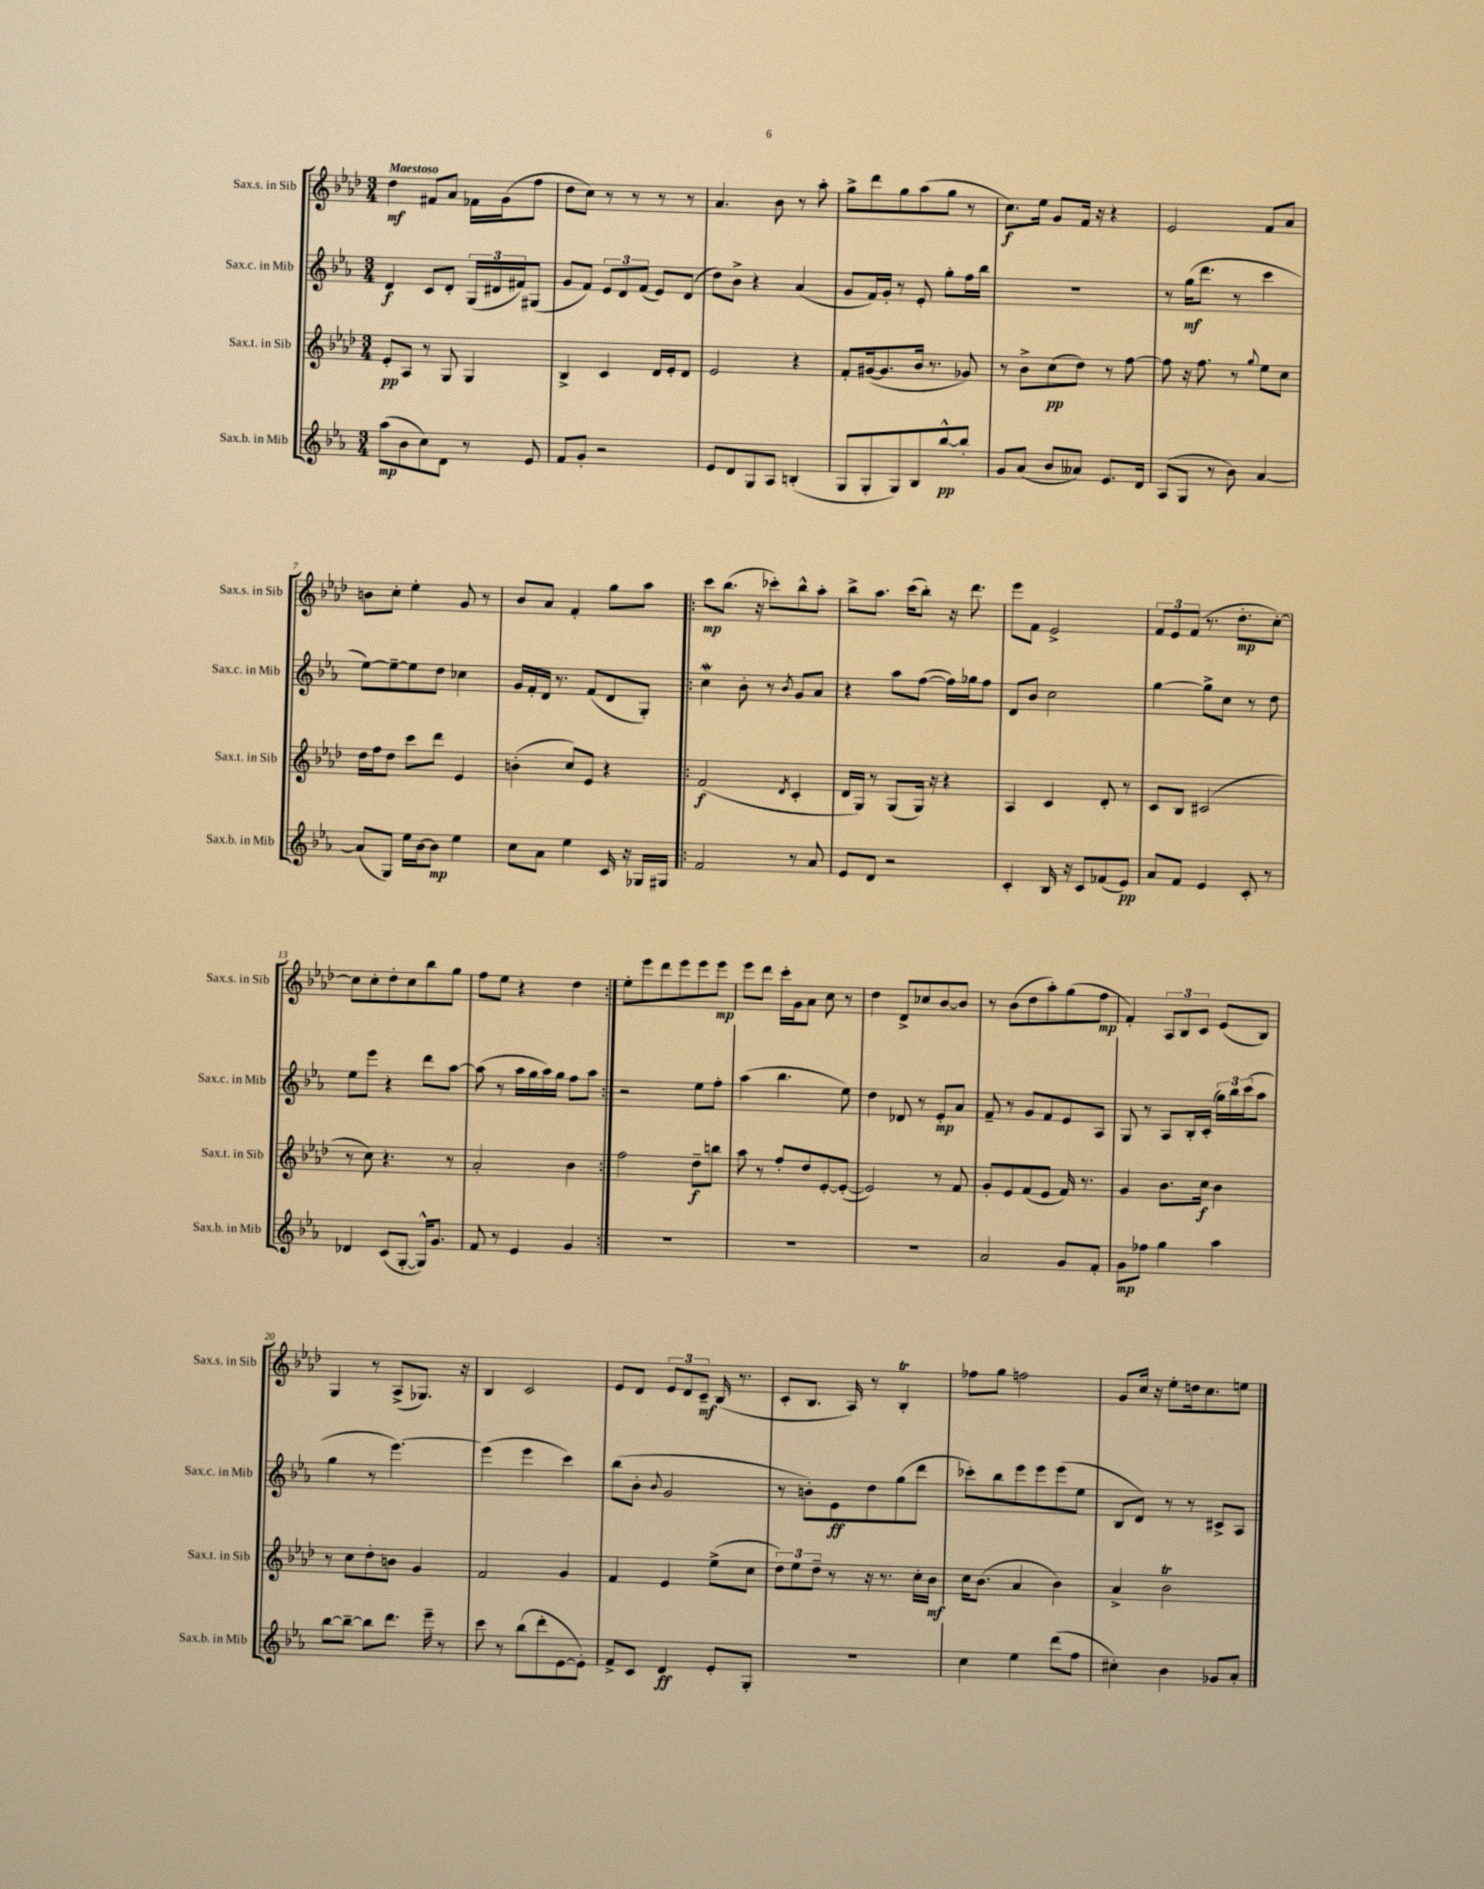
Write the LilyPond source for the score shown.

<<
\new StaffGroup <<
\new Staff = "s0" \with { instrumentName = "Sax.s. in Sib" shortInstrumentName = "Sax.s. in Sib" } {
    \clef treble \key aes \major \numericTimeSignature \time 3/4 \tempo "Maestoso"
    des''4\mf fis'8 aes'8 fes'16 g'16( f''8 |
    des''8 c''8) r8 r8 r8 r8 |
    aes'4. bes'8 r8 aes''8-. |
    g''8-> des'''8 g''8 aes''8( g''8 r8 |
    c''8.\f) ees''16 g'8 f'16 r16 r4 |
    ees'2 f'8 aes'8 |
    b'8 c''8-. ees''4-. g'8 r8 |
    bes'8 aes'8 f'4-. g''8 aes''8 |
    \repeat volta 2 { c'''8\mp bes''8.( r16 ces'''8-.) bes''8-^ aes''8-. |
    bes''8-> aes''8. c'''16( bes''8-.) r16 des'''8. |
    ees'''8 f'8 ees'2-> |
    \tuplet 3/2 { f'8 ees'8 f'8( } r8. des''8.-.\mp c''8~-.) |
    c''8 c''8-. des''8-. c''8 bes''8 g''8 |
    f''8 ees''8 r4 des''4 | }
    ees''8-. ees'''8 des'''8 ees'''8 ees'''8 ees'''8\mp |
    ees'''8 des'''8 c'''16-. g'16 aes'8 c''8 r8 |
    des''4 des'8-> ces''8 bes'8~ bes'8 |
    r8 bes'8( des''8 aes''8-.) g''8( f''8\mp |
    f'4-.) \tuplet 3/2 { aes8 bes8 c'8 } ees'8( bes8) |
    g4 r8 aes8->( ges8.) r16 |
    bes4 c'2 |
    ees'8 des'8 \tuplet 3/2 { ees'8 des'8 c'8--\mf } bes16( r8. |
    c'8-. bes8. aes16) r8 bes4-.\trill |
    fes''8 g''8 f''2 |
    g'8 c''16 r16 ees''8-. d''16 c''8. e''8 \bar "|." |
}
\new Staff = "s1" \with { instrumentName = "Sax.c. in Mib" shortInstrumentName = "Sax.c. in Mib" } {
    \clef treble \key ees \major \numericTimeSignature \time 3/4
    d'4\f c'8 d'8-. \tuplet 3/2 { g16( dis'16 fis'16) } gis8( |
    g'8 f'8) \tuplet 3/2 { ees'8 d'8 f'8( } ees'8) d'8( |
    d''8) bes'8-> r4 aes'4( |
    g'8 f'16) g'16-. r8 ees'8-. g''8-. f''16 bes''16 |
    R2. |
    r8 g''16\mf( d'''8. r8 c'''4 |
    ees''8~) ees''8~-- ees''8 d''8 ces''4 |
    g'16 f'16-. d'16 r8. f'8( d'8 g8-.) |
    \repeat volta 2 { c''4\mordent bes'8-. r8 \acciaccatura { bes'8 } g'8 aes'8 |
    r4 aes''8 f''8~( f''16) ges''16 f''8 |
    d'8 bes'8 c''2 |
    g''4~ g''8-> c''8 r8 d''8 |
    ees''8 ees'''8 r4 d'''8 aes''8~ |
    aes''8( r8 aes''16 g''16 aes''16) g''16 f''8 aes''8 | }
    r2 ees''8 f''8-. |
    aes''4( bes''4. ees''8) |
    d''4 des'8 r8 ees'8-.\mp aes'8 |
    f'8-- r8 g'8 f'8 ees'8 aes8 |
    g8 r8 aes8 bes16-. c'16-.( \tuplet 3/2 { g''16) bes''16 c'''16( } aes''8 |
    g''4 r8 ees'''4.~) |
    ees'''4( ees'''4 c'''4) |
    bes''8( bes'8-. \appoggiatura { bes'8 } g'2 |
    r8 b'8-.) ees'8\ff d''8 g''8( d'''8 |
    ces'''8-.) bes''8 ees'''8 ees'''8 ees'''8( ees''8 |
    bes8 d'8) r8 r8 cis'8-> aes8 \bar "|." |
}
\new Staff = "s2" \with { instrumentName = "Sax.t. in Sib" shortInstrumentName = "Sax.t. in Sib" } {
    \clef treble \key aes \major \numericTimeSignature \time 3/4
    ees'8-.\pp aes8 r8 g8 g4 |
    bes4-> c'4 des'16 ees'16-. des'8 |
    ees'2 r4 |
    f'8-. gis'16~( gis'8. bes'16 r8. ges'8) |
    r8 bes'8-> c''8\pp( des''8) r8 f''8~ |
    f''8 r16 f''8. r8 \appoggiatura { g''8 } ees''8 c''8 |
    des''16 f''16 des''8 c'''8 des'''8 ees'4 |
    b'4-.( c''8) ees'8 r4 |
    \repeat volta 2 { f'2\f( \acciaccatura { des'8 } c'4-. |
    des'16 g16) r8 g8( g16) r16 r4 |
    aes4 c'4 des'8-. r8 |
    c'8 bes8 cis'2( |
    r8 c''8) r4. r8 |
    aes'2-. bes'4 | }
    f''2 des''8--\f b''8 |
    aes''8 r8 f''8-. des''8 ees'8~-. ees'8~-.( |
    ees'2) r8 f'8 |
    g'8-. ees'8 f'8( ees'8 f'16) r8. |
    g'4 bes'8. c''16\f bes'4 |
    r8 c''8 des''8-. b'8 g'4 |
    f'2 g'4 |
    f'4 ees'4 ees''8->( c''8 |
    \tuplet 3/2 { des''8) ees''8 des''8-- } r8 r16 r8. c''16-. bes'16\mf |
    c''16 bes'8.( aes'4 bes'4) |
    aes'4-> bes'2\trill \bar "|." |
}
\new Staff = "s3" \with { instrumentName = "Sax.b. in Mib" shortInstrumentName = "Sax.b. in Mib" } {
    \clef treble \key ees \major \numericTimeSignature \time 3/4
    aes''8\mp( bes'8 c''8) d'8 r8 ees'8 |
    f'8 g'8-. r2 |
    ees'8 d'8 g8 aes8 b4-.( |
    g8 g8-. g8) bes8 bes''8~-^\pp bes''8-. |
    g'8 aes'8( bes'8 aeses'8) ees'8. d'16 |
    aes8( g8 r8 bes'8) aes'4~ |
    aes'8( g8) ees''16 bes'16~ bes'8\mp ees''4 |
    c''8 aes'8 ees''4 c'16 r16 ges16 gis16 |
    \repeat volta 2 { f'2 r8 aes'8 |
    ees'8 d'8 r2 |
    c'4-. bes16 r16 c'8 fes'8( ees'8\pp) |
    aes'8 f'8 ees'4 c'8-. r8 |
    des'4 c'8( g8~-. g16-^) g'8. |
    f'8 r8 ees'4 g'4 | }
    R2. |
    R2. |
    R2. |
    aes'2 g'8 f'8-. |
    g'8\mp fes''8 g''4 aes''4 |
    bes''8~ bes''8~-- bes''8 d'''8. ees'''16-- r8 |
    c'''8 r8 bes''8( d'''8-. ees'8~ ees'8-.) |
    f'8-> c'8 d'4\ff ees'8-. g8-. |
    R2. |
    c''4 ees''4 d'''8( f''8 |
    cis''4-.) bes'4 ges'8 aes'8-. \bar "|." |
}
>>
>>
